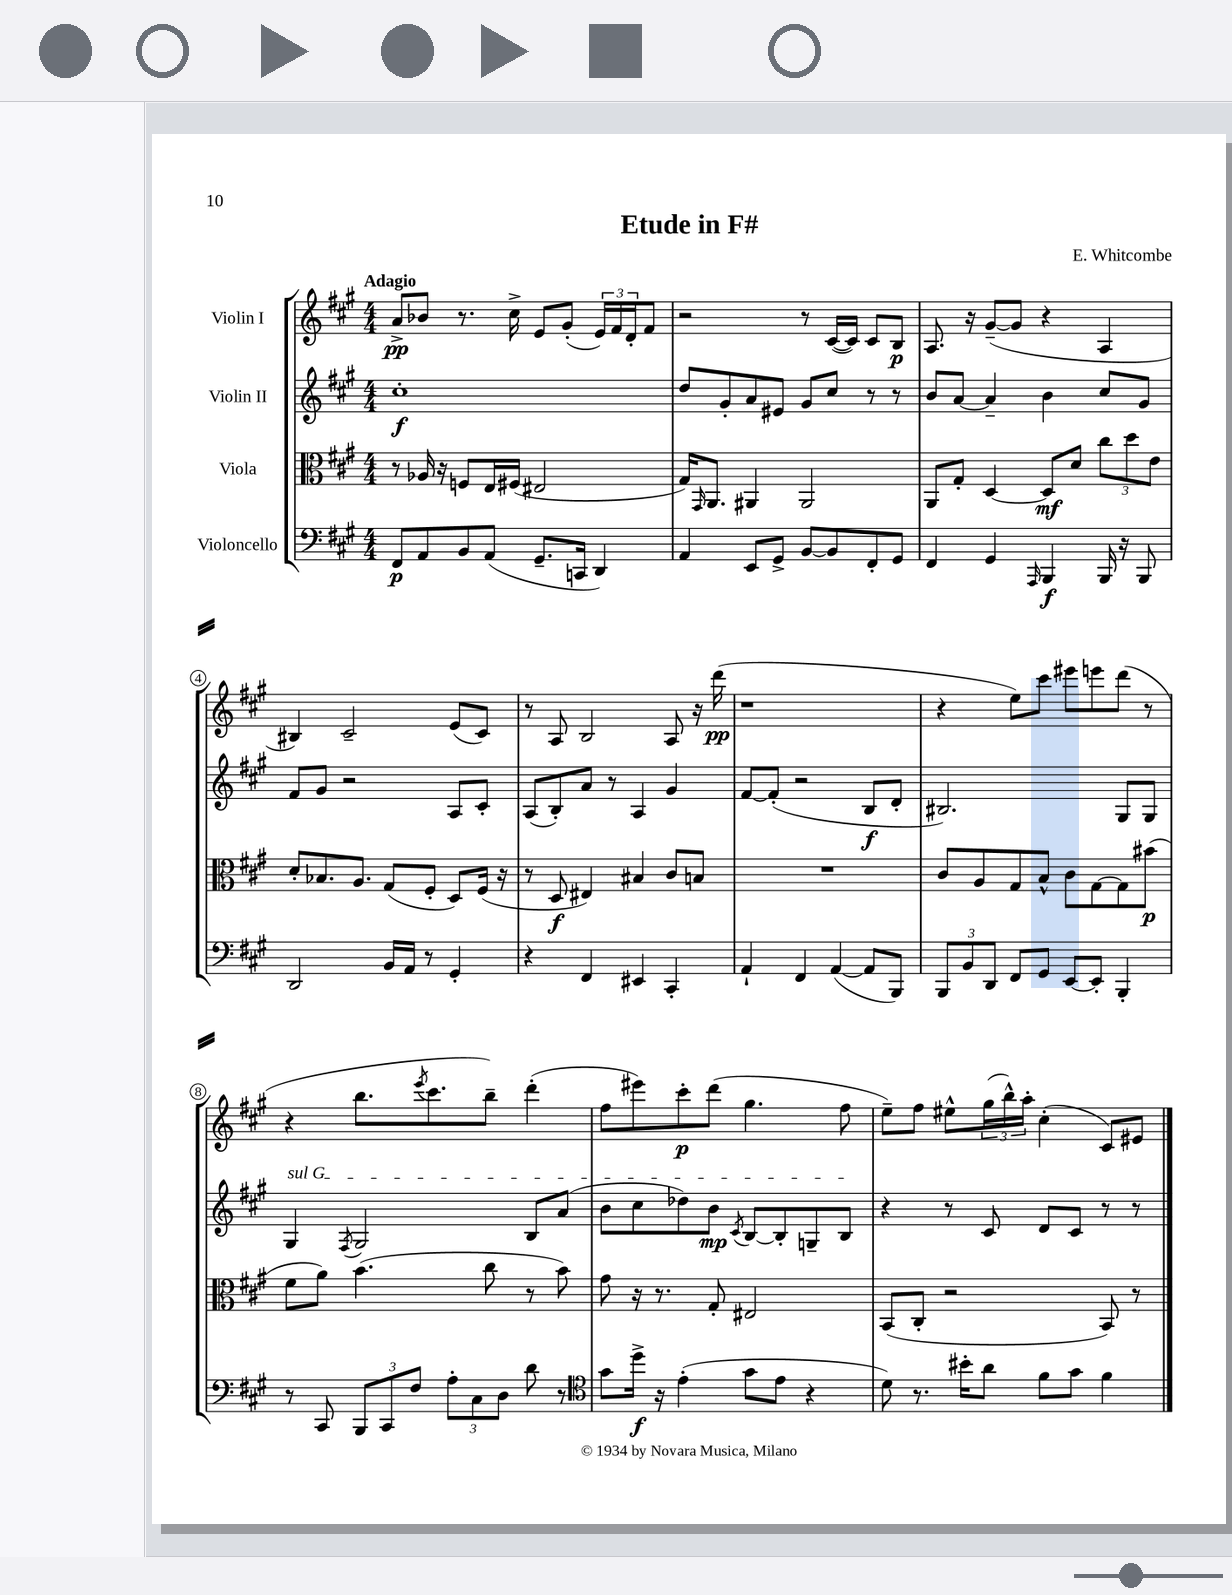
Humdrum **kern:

**kern	**kern	**kern	**kern
*staff4	*staff3	*staff2	*staff1
*clefF4	*clefC3	*clefG2	*clefG2
*k[f#c#g#]	*k[f#c#g#]	*k[f#c#g#]	*k[f#c#g#]
*M4/4	*M4/4	*M4/4	*M4/4
8FF#/L	8r	1cc#'	8a^/L
8AA/	16A-/	.	8b-/J
.	16r	.	.
8BB/	8F/L	.	8.r
(8AA/J	16E/L	.	.
.	(16F#/JJ	.	16cc#^\
8.GG#~/L	2E#/	.	8e/L
.	.	.	(8g#'/J
16CC/Jk	.	.	.
4DD/)	.	.	24e/LL)
.	.	.	24f#/
.	.	.	24d'/J
.	.	.	8f#/J
=	=	=	=
4AA/	16G#/LK)	8dd/L	2r
.	16qqGG#/	.	.
.	8.AA/J	.	.
.	.	8g#'/	.
8EE/L	4AA#/	8a/	.
8GG#^/J	.	8e#/J	.
[8BB/L	2AA#/	8g#/L	8r
8BB/]	.	8cc#/J	([16c#/LL
.	.	.	16c#/]JJ)
8FF#'/	.	8r	8c#/L
8GG#/J	.	8r	8B/J
=	=	=	=
4FF#/	8AA/L	8b/L	8.A/
.	8G#'/J	[8a/J	.
.	.	.	16r
4GG#/	[4D/	4a~/]	([8g#~/L
.	.	.	8g#/]J
16qqAAA/	.	.	.
4BBB/	8D/]L	4b\	4r
.	8d/J	.	.
16BBB/	12cc#\L	8cc#/L	4A/
16r	.	.	.
.	12dd\	.	.
8BBB/	.	8g#/J	.
.	12e\J	.	.
=	=	=	=
2DD/	8d'/L	8f#/L	4B#/)
.	8.B-/	8g#/J	.
.	.	2r	2c#~/
.	8.A/J	.	.
16BB/LL	(8G#/L	.	.
16AA/JJ	.	.	.
8r	8F#'/J	.	.
4GG#'/	8D/L)	8A/L	(8e/L
.	(16F#/Jk	8c#'/J	8c#/J)
.	16r	.	.
=	=	=	=
4r	8r	(8A/L	8r
.	8D/	8B'/)	8A/
4FF#/	4E#/)	8a/J	2B/
.	.	8r	.
4EE#/	4B#/	4A/	.
4CC#'/	8c#/L	4g#/	8A/
.	8B/J	.	16r
.	.	.	(16ddd\
=	=	=	=
4AA`/	1r	[8f#/L	1r
.	.	(8f#'/]J	.
4FF#/	.	2r	.
([4AA/	.	.	.
8AA/]L	.	8B/L	.
8BBB/J)	.	8d'/J	.
=	=	=	=
12BBB/L	8c#/L	2.B#/)	4r
12BB/	.	.	.
.	8A/	.	.
12DD/J	.	.	.
8FF#/L	8G#/	.	8ee\L)
8GG#/J	8B^^/J	.	8ccc#\J
[8EE/L	8c#\L	.	8eee#\L
8EE'/]J	[8G#\	.	8eee\
4BBB'/	8G#\]	8G#/L	(8ddd\J
.	(8b#\J	8G#/J	8r
=	=	=	=
8r	8f#\L	4G#/	4r
8CC#/	8a\J)	.	.
.	.	8qF#/	.
12BBB/L	(4.b\	2G#/	8.bb\L
12CC#/	.	.	.
12F#/J	.	.	.
.	.	.	8qeee/
.	.	.	8.ccc#\
12A'\L	.	.	.
12C#\	.	.	.
.	8cc#\	.	8bb~\J)
12D\J	.	.	.
8d\	8r	8B/L	(4ddd'\
8r	8b\)	(8a/J	.
=	=	=	=
*clefC4	*	*	*
8g#\L	8g#\	8b\L	8ff#\L
16dd^\Jk	16r	8cc#\	8eee#\)
16r	8.r	.	.
(4e'\	.	8dd-\)	8ccc#'\
.	8G#'/	8b\J	(8ddd\J
.	.	8qc#/	.
8g#\L	2E#/	[8B/L	4.gg#\
8e\J	.	8B'/]	.
4r	.	8G~/	.
.	.	8B/J	8ff#\
=	=	=	=
8d\)	(8BB/L	4r	8ee~\L)
8.r	8C#'/J	.	8ff#\J
.	2r	8r	8ee#^^\L
16b#'\LK	.	.	.
8a\J	.	8c#/	(24gg#\L
.	.	.	24bb^^\)
.	.	.	24aa'\JJ
8f#\L	.	8d/L	(4cc#'\
8g#\J	.	8c#/J	.
4f#\	8BB/)	8r	8c#/L)
.	8r	8r	8e#/J
==	==	==	==
*-	*-	*-	*-
